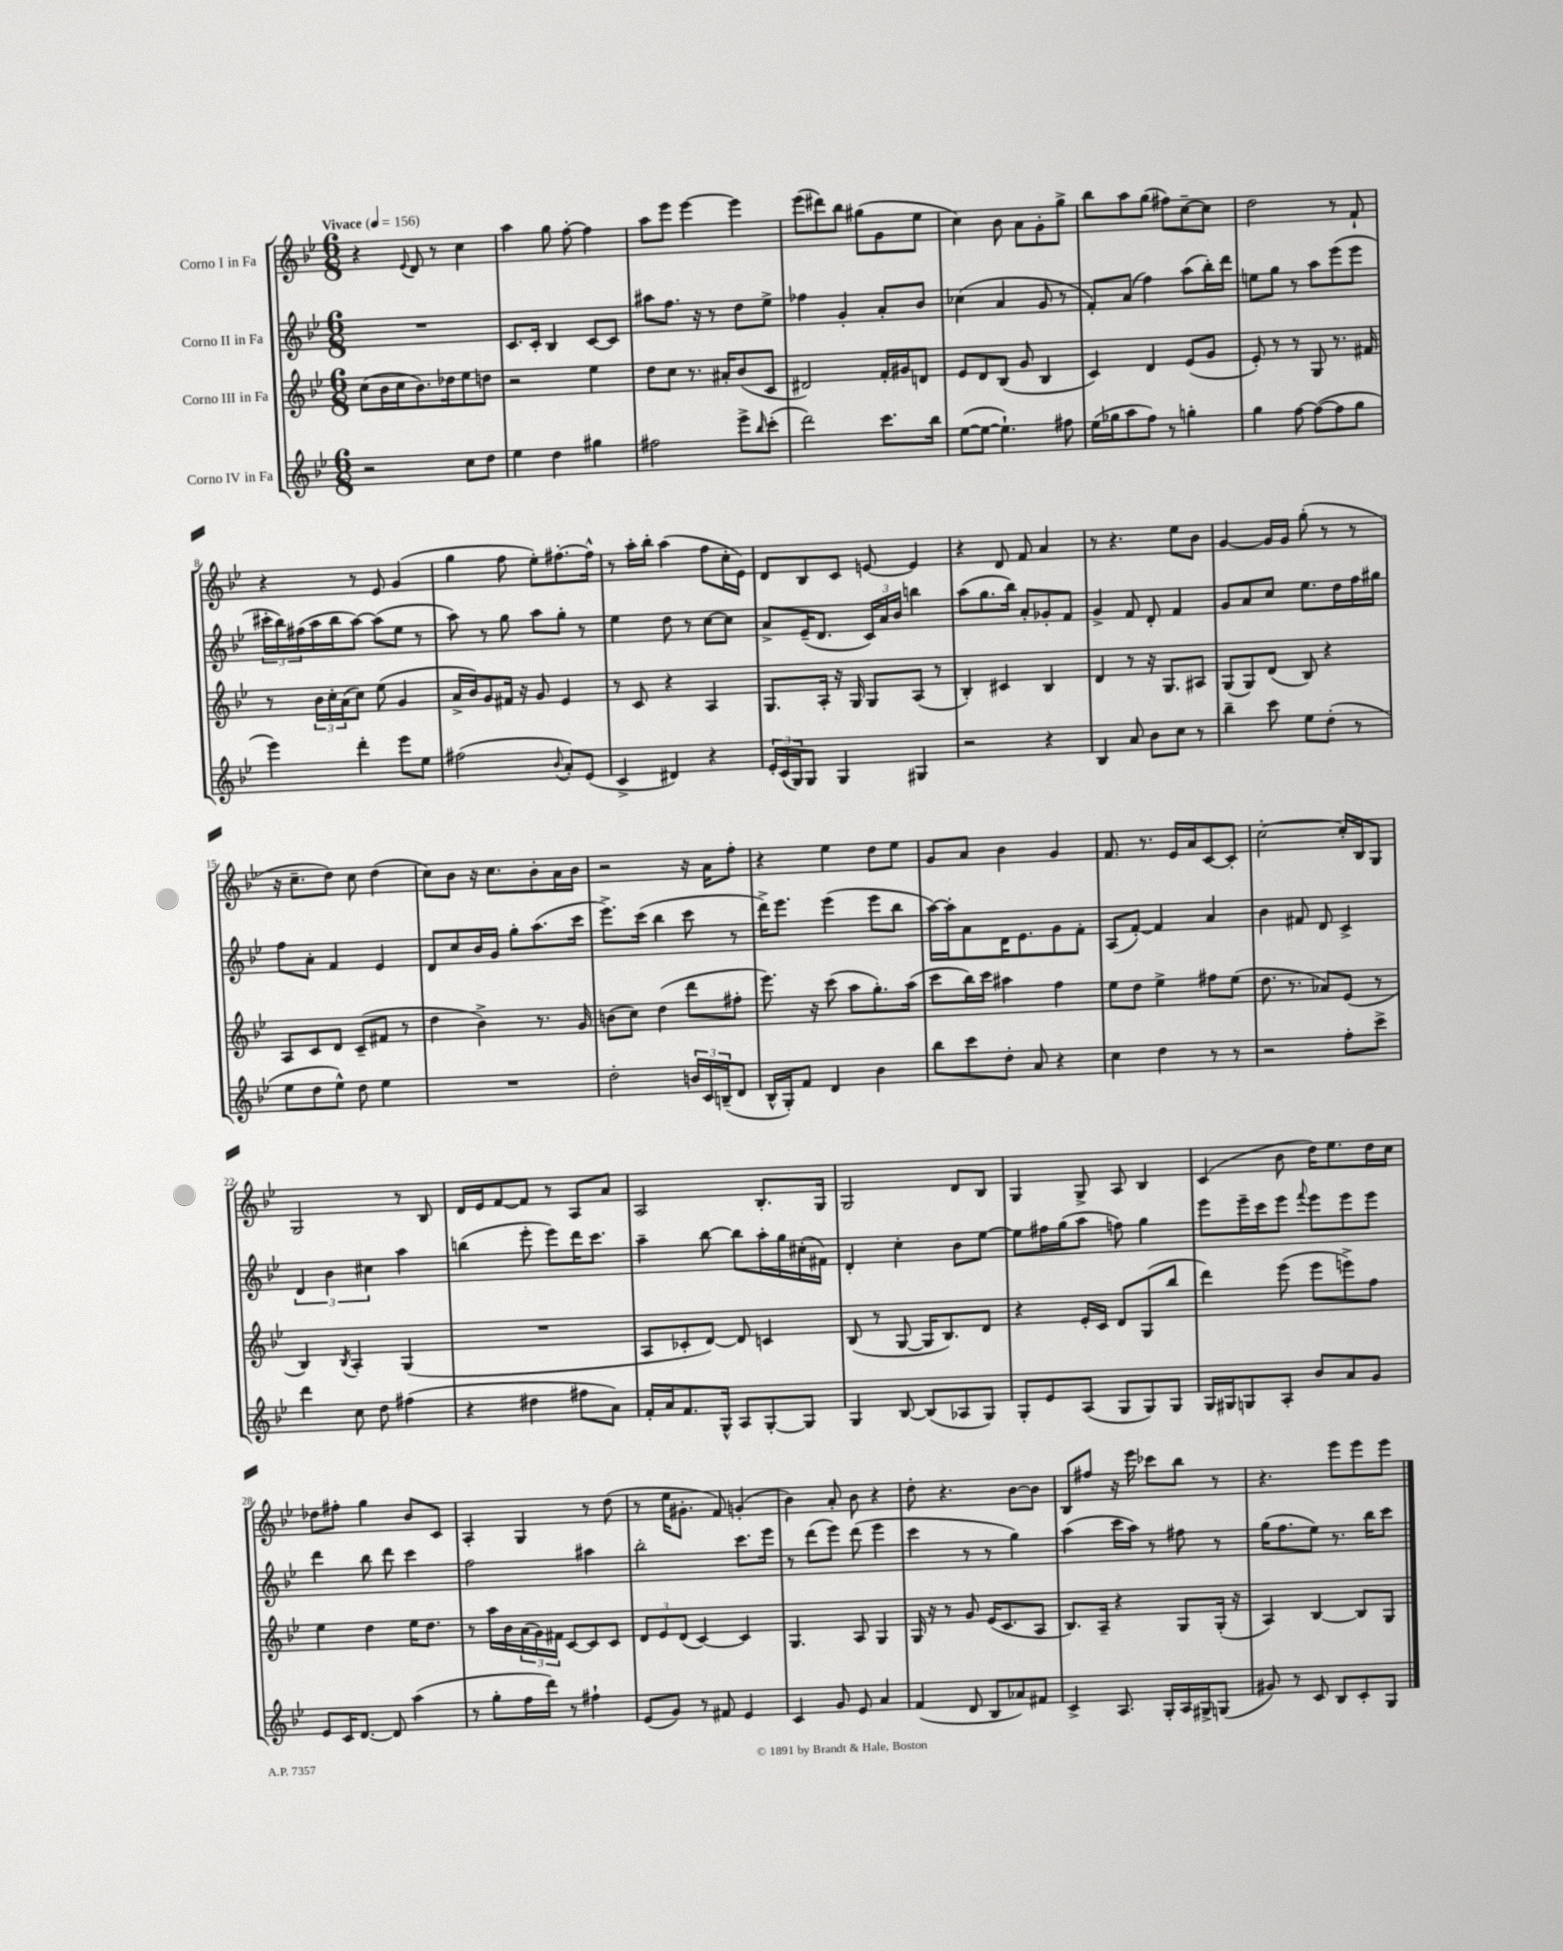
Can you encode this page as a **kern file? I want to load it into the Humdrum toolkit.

**kern	**kern	**kern	**kern
*staff4	*staff3	*staff2	*staff1
*clefG2	*clefG2	*clefG2	*clefG2
*k[b-e-]	*k[b-e-]	*k[b-e-]	*k[b-e-]
*M6/8	*M6/8	*M6/8	*M6/8
*MM156	*MM156	*MM156	*MM156
2r	(8cc	2.r	4r
.	16b-	.	.
.	16cc	.	.
.	.	.	8qqe-
.	8.b-)	.	8d
.	.	.	8r
.	16dd-	.	.
8cc	8ee-	.	4cc
8dd	8dd	.	.
=	=	=	=
4ee-	2r	8.c	4aa
.	.	16c'	.
4dd	.	4B-	8gg
.	.	.	[8ff'
4gg#	4ee-	[8c	4ff]
.	.	8c]	.
=	=	=	=
2ff#	8dd	8aa#	8aa
.	8cc	8.ff	8eee-
.	8.r	.	[4eee-
.	.	16r	.
.	.	8r	.
.	16a#'	.	.
8eee-^	(8b-	8dd	4eee-]
16qqbb-	.	.	.
(8ccc'	8c	8ee-^	.
=	=	=	=
2ddd)	2d#)	4ff-	(8eee-
.	.	.	8ddd#)
.	.	4g'	8bb-
.	.	.	(8gg#
8.ccc	16f'	8a'	8g
.	16g#	.	.
.	8d	8b-	8ee-
16bb-	.	.	.
=	=	=	=
([8ee-	8e-	(4cc-	4cc)
8ee-_	8d	.	.
4.ee-`])	(8B-	4a	8b-
.	8g	.	8a
.	4B-	8g	8g'
8ff#	.	8r	8gg^
=	=	=	=
(16ee-	4c)	8f')	8bb-
16gg-	.	.	.
8aa	.	(8a	8aa
8ff)	4d	4ff)	(8gg
8r	.	.	8ff#)
4gg'	(8e-	(8aa	[8cc~
.	8g	16bb-')	8cc]
.	.	16ddd	.
=	=	=	=
4gg	8e-')	8ee	2dd
.	8r	8gg	.
[8ff	8r	8r	.
(8ff_	8G	8aa	.
8ff]	8.r	(8eee-	8r
8gg	.	8eee-	8f`
.	16f#	.	.
=	=	=	=
4eee-)	8r	24ccc#'	4r
.	.	24bb-)	.
.	.	(24ff#	.
.	24b-	16aa	.
.	24cc'	.	.
.	.	16bb-	.
.	(24a	.	.
4ddd'	8cc)	[8aa)	8r
.	(8ee-	(8aa]	8e-
8eee-	4g	8ee-	(4g
8ee-	.	8r	.
=	=	=	=
(2ff#	16a^	8aa)	4gg
.	16b-)	.	.
.	8g	8r	.
.	16f#	8gg	8ff
.	16r	.	.
.	8g	8aa	8ee-')
8qqb-	.	.	.
8a')	4e-	8gg'	[8.ff#'
(8e-	.	8r	.
.	.	.	16ff#^^]
=	=	=	=
4c^	8r	4ee-	8r
.	8c	.	16aa'
.	.	.	16bb-'
4d#)	4r	8dd	(4aa
.	.	8r	.
4r	4A	[8cc	8ff
.	.	8cc]	16cc'
.	.	.	16e-)
=	=	=	=
24e-'	8.G	8a^	8d
(24c	.	.	.
24G)	.	.	.
8G	.	(16e-~	8B-
.	16A'	8.d	.
4G	16r	.	8c
.	16G	.	.
.	8G	24c)	[8e
.	.	24a	.
.	.	24b-	.
4G#	(8A	4bb	4e]
.	8r	.	.
=	=	=	=
2r	4B-')	(8aa	4r
.	.	8.gg	.
.	4c#	.	8d
.	.	16bb-)	.
.	.	8a'	8f
4r	4B-	8g-'	4a
.	.	8f	.
=	=	=	=
4B-	4d	4g^	8r
.	.	.	4.r
8a	8r	8f	.
8b-	16r	8d'	.
.	8.G	.	.
8cc	.	4f	8ee-
8r	8A#	.	8b-
=	=	=	=
4bb-~	(8G	8g	[4g
.	8G)	8a	.
8ccc	(8d	8cc	16g]
.	.	.	16g
8ee-	8B-)	8.ee-	(8gg'
(8dd'	4r	.	8r
.	.	16dd	.
8r	.	16ff	8r
.	.	16gg#	.
=	=	=	=
8ee-	8A	8ff	16r
.	.	.	8.cc~
8dd	8c	8a'	.
8ee-^^)	8d	4f	8dd)
8dd	(8c~	.	8cc
4ee-	8f#	4e-	(4dd
.	8r	.	.
=	=	=	=
2.r	4dd	8d	8cc)
.	.	8cc	8b-
.	4b-^)	16b-	16r
.	.	16g	8.cc
.	.	8gg'	.
.	8.r	(8.aa	8b-'
.	.	.	16a
.	16g	16ccc	16b-
=	=	=	=
2dd'	(8b	8.eee-^)	2r
.	8cc)	.	.
.	.	(16ccc	.
.	(4dd	4bb-	.
24b	8ddd	8ccc	16r
24c	.	.	.
.	.	.	16a
(24B~	.	.	.
8d	8ff#'	8r	8ff'
=	=	=	=
16B-^^	8.eee-)	16ddd^)	4r
16G')	.	8.eee-	.
8f	.	.	.
.	16r	.	.
4d	(8ccc	(4eee-	4ee-
.	8aa	.	.
4b-	8.gg')	8eee-	8dd
.	.	8bb-	8ee-
.	(16aa	.	.
=	=	=	=
8bb-	8ccc	[16aa)	8g
.	.	16aa']	.
8ccc	16bb-)	8a	8a
.	16ccc	.	.
8dd'	4aa#	16d	4b-
.	.	8.e-	.
8a	.	.	.
4r	4ff	8g	4g
.	.	8f'	.
=	=	=	=
4cc	8ee-	(8A	8.f
.	8dd	[8f')	.
.	.	.	8.r
4dd	4ee-^	4f]	.
.	.	.	16e-
.	.	.	16a
8r	8ff#	4a	[8c
8r	(8ee-	.	8c']
=	=	=	=
2r	8.dd	4b-	[2cc'
.	8.r	.	.
.	.	8f#	.
.	8a-)	8d	.
8ff'	(8e-	4c^	16cc']
.	.	.	16B-
8ccc^	8r	.	8G
=	=	=	=
4ddd	4B-)	6d	2G
.	.	6b-	.
.	8qB-	.	.
8cc	4A'	.	.
.	.	6cc#	.
8dd	.	.	.
(4ff#	(4G	4aa	8r
.	.	.	8B-
=	=	=	=
4r	2.r	(4bb	16d
.	.	.	16e-
.	.	.	[8f
4dd#	.	8eee-'	8f]
.	.	8eee-)	8r
8ff#	.	16ddd	8A
.	.	8.ccc	.
8a)	.	.	8a
=	=	=	=
16f'	8A	4aa~	2A
16a	.	.	.
8.f	8c-'	.	.
.	[8d)	[8bb-	.
16G^^	.	.	.
8A	8d]	8bb-]	.
[8G'	4c	16aa'	8.B-'
.	.	16gg	.
8G]	.	(16cc#'	.
.	.	16f#)	16G
=	=	=	=
4G	(8B-	4d'	2G
.	8r	.	.
[8B-	[8G	4cc'	.
(8B-]	16G]	.	.
.	8.B-)	.	.
8A-	.	8b-	8d
8G)	8d	[8ee-	8B-
=	=	=	=
8G'	4r	8ee-]	4G
8e-	.	16ff#	.
.	.	(16gg	.
(8A	16e-'	8aa	8G^
.	16c	.	.
8G	8d	8ff)	8A
8G)	(8G	4gg	4B-
8G	8bb-	.	.
=	=	=	=
16G	4ddd)	8eee-	(4c
16G#	.	.	.
8G	.	16eee-~	.
.	.	16ccc	.
8A'	(8eee-	8eee-	8b-
.	.	8qqfff	.
8b-	8eee-	8eee-	16dd)
.	.	.	8.ee-
8a	8eee^)	8eee-	.
8g	8ff	8eee-	16dd
.	.	.	16cc
=	=	=	=
8e-	4ee-	4ddd	8dd-
16c	.	.	8ff#'
[8.d	.	.	.
.	4dd	8bb-	4gg
8d]	.	8ddd	.
(4aa	16ee-	4ccc	8b-
.	8.dd	.	.
.	.	.	8c
=	=	=	=
8r	8r	2ff	4A'
8gg'	16aa	.	.
.	16b-	.	.
16ff	(24a	.	4G
.	24g)	.	.
16ddd)	.	.	.
.	24f#	.	.
8r	[8c	.	.
4ff#`	8c]	4aa#	8r
.	8c	.	(8dd
=	=	=	=
(8e-	12d	2bb-'	8r
.	12e-	.	.
8g)	.	.	16ee-
.	(12d	.	.
.	.	.	8.g#'
8r	[4c)	.	.
8f#	.	.	8f)
4e-	4c]	8.ccc	(4g'
.	.	16eee-	.
=	=	=	=
4c	4.G	8r	4b-)
.	.	(8ddd	.
8g	.	8eee-)	8a'
8e-	8A	(8ddd	8b-
4a	4G	4eee-	4r
=	=	=	=
(4f	16G	4ccc	8dd'
.	16r	.	.
.	8r	.	4.r
8d	8g	8r	.
8B-	(16e-	8r	.
.	8.c	.	.
8a-)	.	4gg)	[8b-
8f#	8A	.	8b-]
=	=	=	=
4c^	8.B-)	(4aa	8B-
.	.	.	8ff#
.	16A~	.	.
8.A	4r	16ccc	16r
.	.	16aa)	16eee-
.	.	8r	8ccc-
16G'	.	.	.
16A	8G	8ff#	8bb-
16G#^	.	.	.
(8G	(16G'	8r	8r
.	16r	.	.
=	=	=	=
8g#)	4A)	(16gg	4.r
.	.	8.ff	.
8r	.	.	.
8c	[4B-	8ee-)	.
8B-	.	8.r	8eee-
8c'	8B-]	.	8eee-
.	.	16bb-	.
8G	8G	8ccc	8eee-
==	==	==	==
*-	*-	*-	*-
